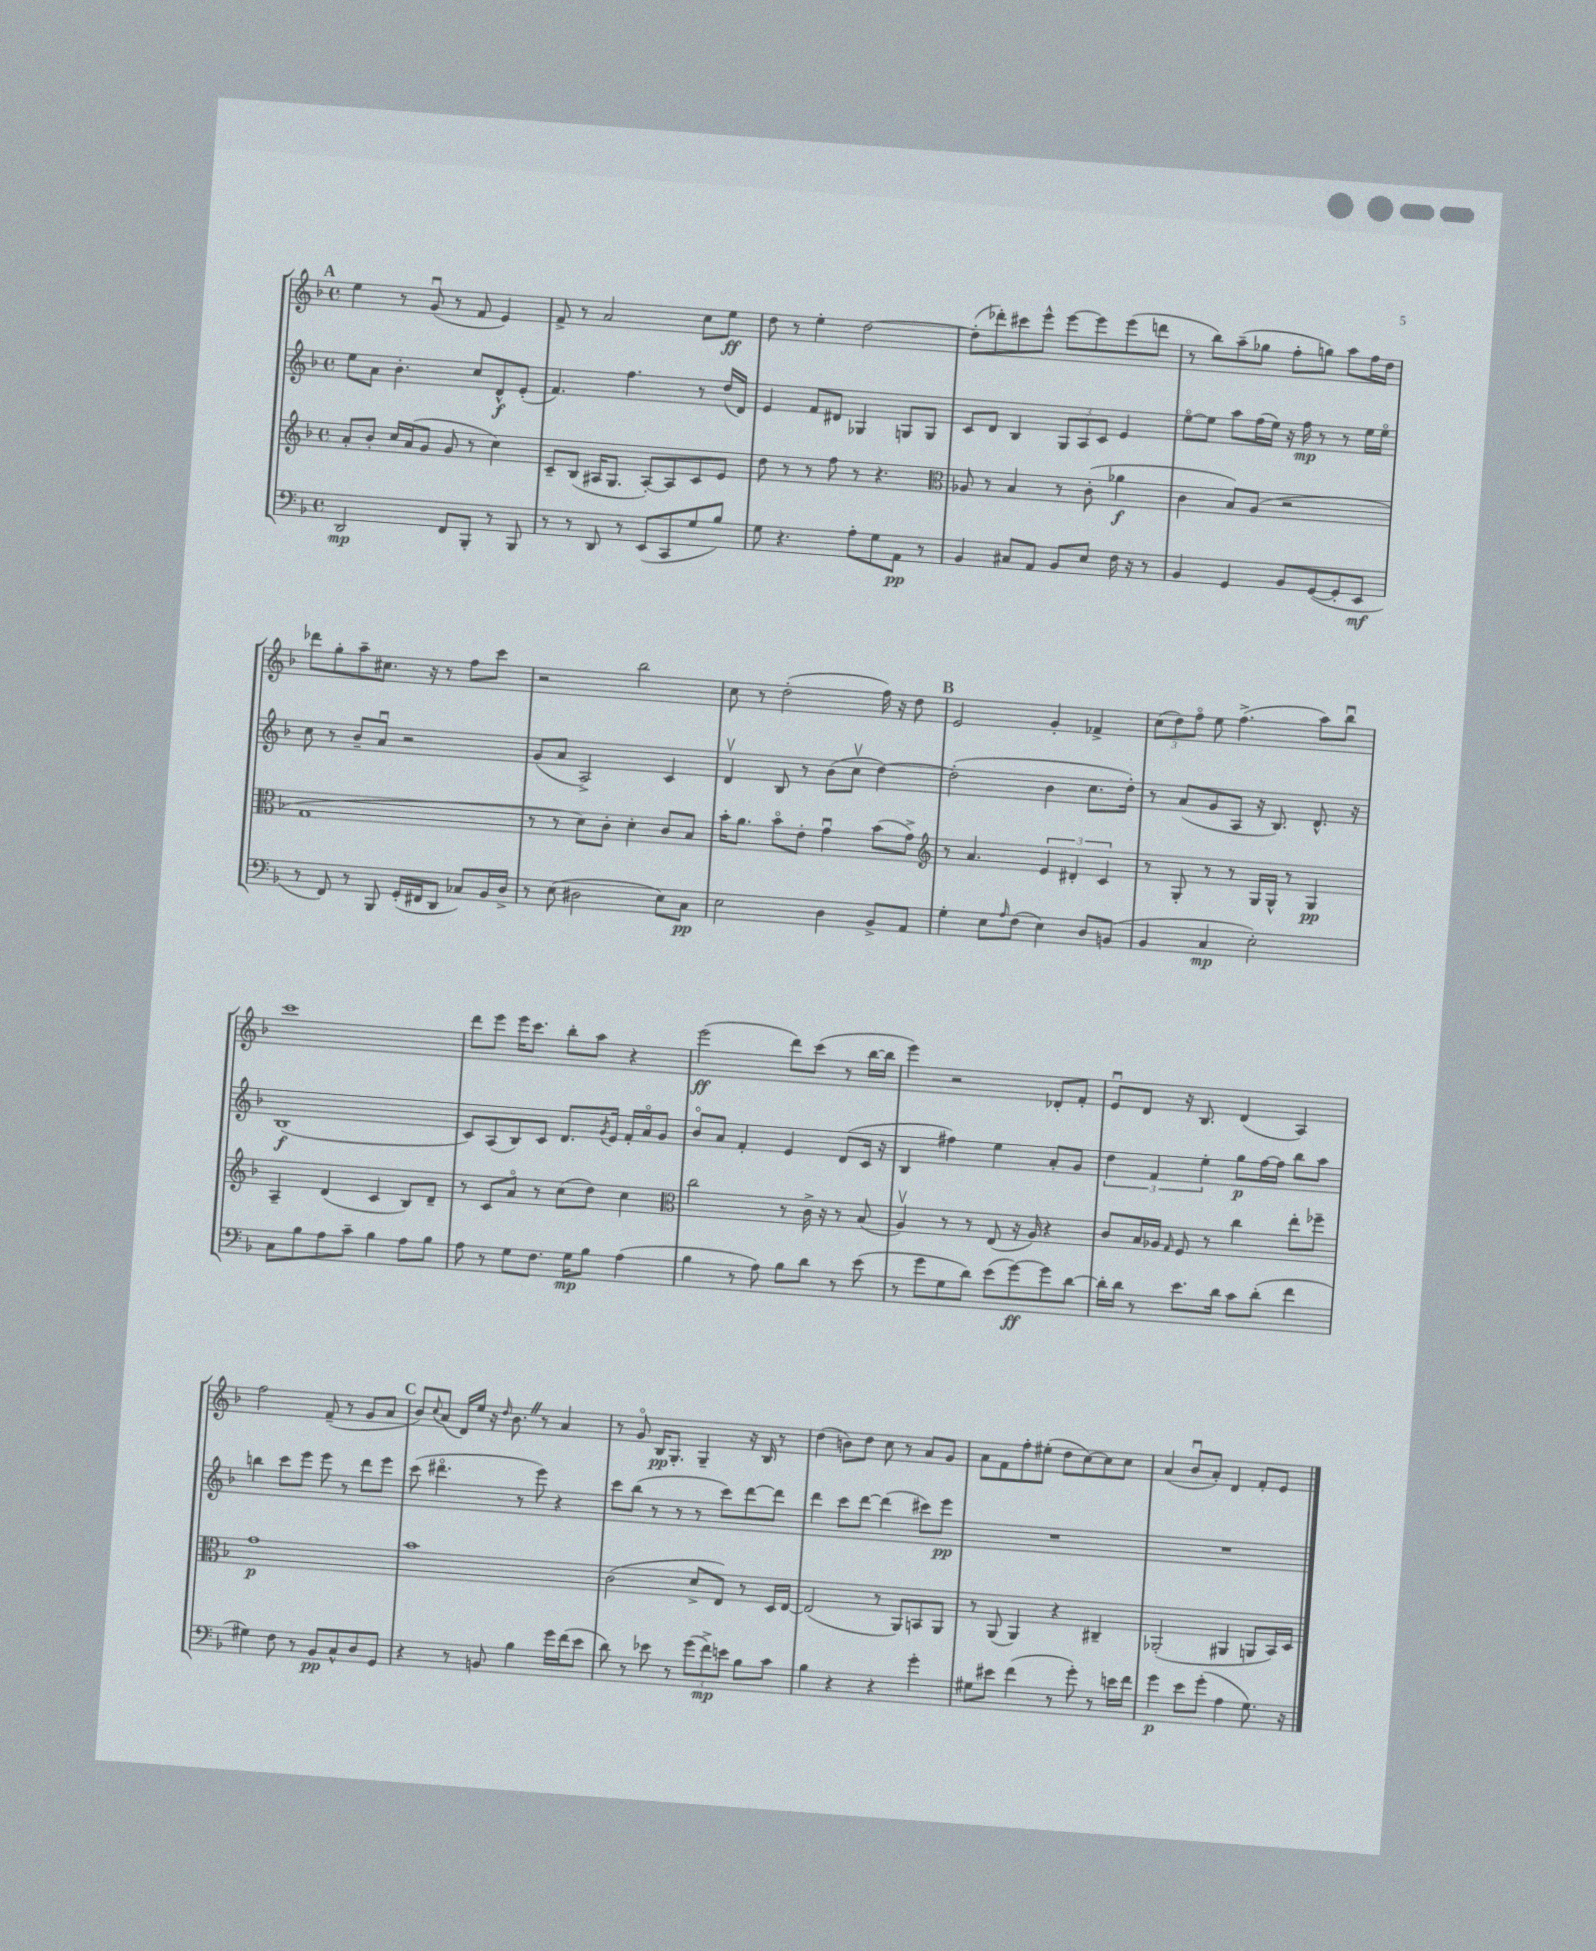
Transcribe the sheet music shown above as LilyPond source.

<<
\new StaffGroup <<
\new Staff = "s0" {
    \clef treble \key f \major \defaultTimeSignature \time 4/4
    \mark \markup { \bold "A" } e''4 r8 g'8\downbow( r8 f'8 e'4) |
    f'8-> r8 a'2 c''8 e''8\ff |
    d''8 r8 e''4-. d''2~ |
    d''8-.( des'''8-.) cis'''8 e'''8-^ e'''8~ e'''8 e'''8( d'''8 |
    r8 bes''8) a''8--( ges''8 f''8-. g''8) a''8 f''16 d''16 |
    des'''8 g''8-. a''8-- cis''8. r16 r8 f''8 c'''8 |
    r2 bes''2 |
    c''8 r8 d''2-.( f''16) r16 d''8 |
    \mark \markup { \bold "B" } e'2 g'4-. fes'4-> |
    \tuplet 3/2 { c''8( d''8) f''8\flageolet } e''8 f''4.->( a''8) bes''8\downbow |
    c'''1 |
    d'''8 e'''8 e'''16 c'''8. bes''8-. a''8 r4 |
    e'''2\ff( d'''8) c'''8( r8 bes''16~ bes''16 |
    e'''4) r2 des'8-. f'8-. |
    e'8\downbow d'8 r16 bes8. d'4( a4) |
    f''2 f'8--( r8 g'8 a'8 |
    \mark \markup { \bold "C" } bes'8) \appoggiatura { c''8 } a'8( d'16) e''16 r16 \grace { d''16 } bes'8. \once \override BreathingSign.text = \markup { \musicglyph "scripts.caesura.straight" } \breathe r8 a'4 |
    r8 g'8\flageolet bes16\pp g8.-. g4-- r16 bes16 r8 |
    d''4( b'8) d''8 c''8 r8 a'8 g'8 |
    a'8 f'8 f''8-. eis''8-.( d''8 c''8~) c''8 c''8 |
    a'4( bes'8\downbow a'8-.) d'4 f'8-. e'8 \bar "|." |
}
\new Staff = "s1" {
    \clef treble \key f \major \defaultTimeSignature \time 4/4
    \mark \markup { \bold "A" } e''8 a'8 bes'4.-. c''8 d'8-^\f e'8-.( |
    f'4.) f''4. r8 d''16( d'16) |
    e'4 f'8 dis'8 ges4 g8 g8 |
    c'8 d'8 bes4 \tuplet 3/2 { g8 a8 c'8 } e'4 |
    e''8~\flageolet e''8 a''8 f''16( e''16) r16 f''16\mp r8 r8 e''16 e''16\flageolet |
    c''8 r8 bes'8-- a'8\downbow r2 |
    g'8( a'8 a2->) c'4 |
    d'4\upbow bes8 r8 bes'8( c''8\upbow d''4~) |
    \mark \markup { \bold "B" } d''2-.( bes'4 c''8. d''16-.) |
    r8 a'8( g'8 a8 r16 bes8.) d'8.-^ r16 |
    bes1\f( |
    c'8) a8( bes8) c'8 d'8. \acciaccatura { g'8 } e'16 f'16-. a'16\flageolet g'8 |
    bes'8\flageolet a'8 f'4-. e'4 d'8( c'16 r16 |
    bes4 fis''4) e''4 a'8-. g'8 |
    \tuplet 3/2 { d''4 f'4 e''4-. } g''8\p f''16~ f''16 bes''8 a''8 |
    b''4 c'''8 e'''8 e'''8 r8 d'''8 e'''8 |
    \mark \markup { \bold "C" } c'''8( dis'''4.\flageolet r8 e'''8) r4 |
    c'''8 bes''8( r8 r8 r8 c'''8) d'''8~ d'''8 |
    d'''4 c'''8 d'''8~ d'''4( cis'''8) e'''8\pp |
    R1 |
    R1 \bar "|." |
}
\new Staff = "s2" {
    \clef treble \key f \major \defaultTimeSignature \time 4/4
    \mark \markup { \bold "A" } a'8-. bes'8-. c''16 a'16( g'8 g'8 r8 c''4) |
    c'8-- bes8( ais16 g8. ais8~-.) ais8 c'8 e'8 |
    d''8 r8 r8 f''8 r8 r4. |
    \clef alto aes8 r8 bes4 r8 c'8-.( aes'4\f |
    c'4 bes8) a8( r2 |
    g1 |
    r8 r8 d'8) c'8-. d'4-. c'8 bes8 |
    bes'16-. a'8. bes'8\flageolet e'8-. g'4\downbow bes'8( g'8->) |
    \mark \markup { \bold "B" } \clef treble r8 a'4. \tuplet 3/2 { e'4 dis'4-. c'4 } |
    r8 g8-. r8 r8 g16 g16-^ r8 g4\pp |
    a4-- d'4( c'4 bes8) d'8-- |
    r8 c'8 a'8\flageolet r8 c''8( d''8) c''4 |
    \clef alto c''2 r8 c'16-> r16 r8 bes8( |
    a4\upbow) r8 r8 e8( r16 a16) r4 |
    c'8 bes16 aes16 \grace { g16 } f8 r8 c''4 e''8-. fes''8-- |
    g'1\p |
    \mark \markup { \bold "C" } bes'1 |
    c'2( d'8-> e8) r8 d16 e16~ |
    e2( r8 a,8) b,8 a,8 |
    r8 a,8( a,4) r4 cis4-- |
    aes,2-.( ais,4 a,8 bes,16) d16 \bar "|." |
}
\new Staff = "s3" {
    \clef bass \key f \major \defaultTimeSignature \time 4/4
    \mark \markup { \bold "A" } d,2\mp f,8 bes,,8-. r8 bes,,8 |
    r8 r8 d,8 r8 e,8( c,8 g8 bes8) |
    g8 r4. a8-. g8 a,8\pp r8 |
    bes,4 cis8 a,8 bes,8 e8 f16 r16 r8 |
    bes,4 g,4 bes,8 g,8~( g,8-. e,8\mf |
    r8 f,8) r8 bes,,8 g,16-.( fis,16 d,8 ces8) bes,16 d16-> |
    r8 e8( dis2 e8) c8\pp |
    e2 d4 bes,8-> a,8 |
    \mark \markup { \bold "B" } g4-. e8 \grace { a16 } f8( e4) d8 b,8( |
    bes,4 c4\mp e2-.) |
    c8 bes8 a8 c'8-- bes4 a8 bes8 |
    a8 r8 g8 f8. g16\mp bes8 a4( |
    bes4 r8 a8) bes8 d'8 r8 e'8( |
    r8 g'8 g8 d'8) e'8( g'8~\ff) g'8 d'8~ |
    d'16-. d'16 r8 e'8. d'16 c'8 d'8-.( f'4 |
    gis4) f8 r8 bes,8\pp c8-^ d8 g,8 |
    \mark \markup { \bold "C" } r4 r8 b,8 bes4 g'16 f'16( e'8 |
    d'8) r8 ees'8 r8 \tuplet 3/2 { g'8( f'8->\mp) e'8 } bes8 c'8 |
    bes4 r4 r4 g'4-. |
    gis8 eis'8 f'4( r8 g'8-.) r8 e'16 f'16 |
    g'4\p e'8 g'8-.( a4 g8.) r16 \bar "|." |
}
>>
>>
\layout { \context { \Score \remove "Bar_number_engraver" } }
